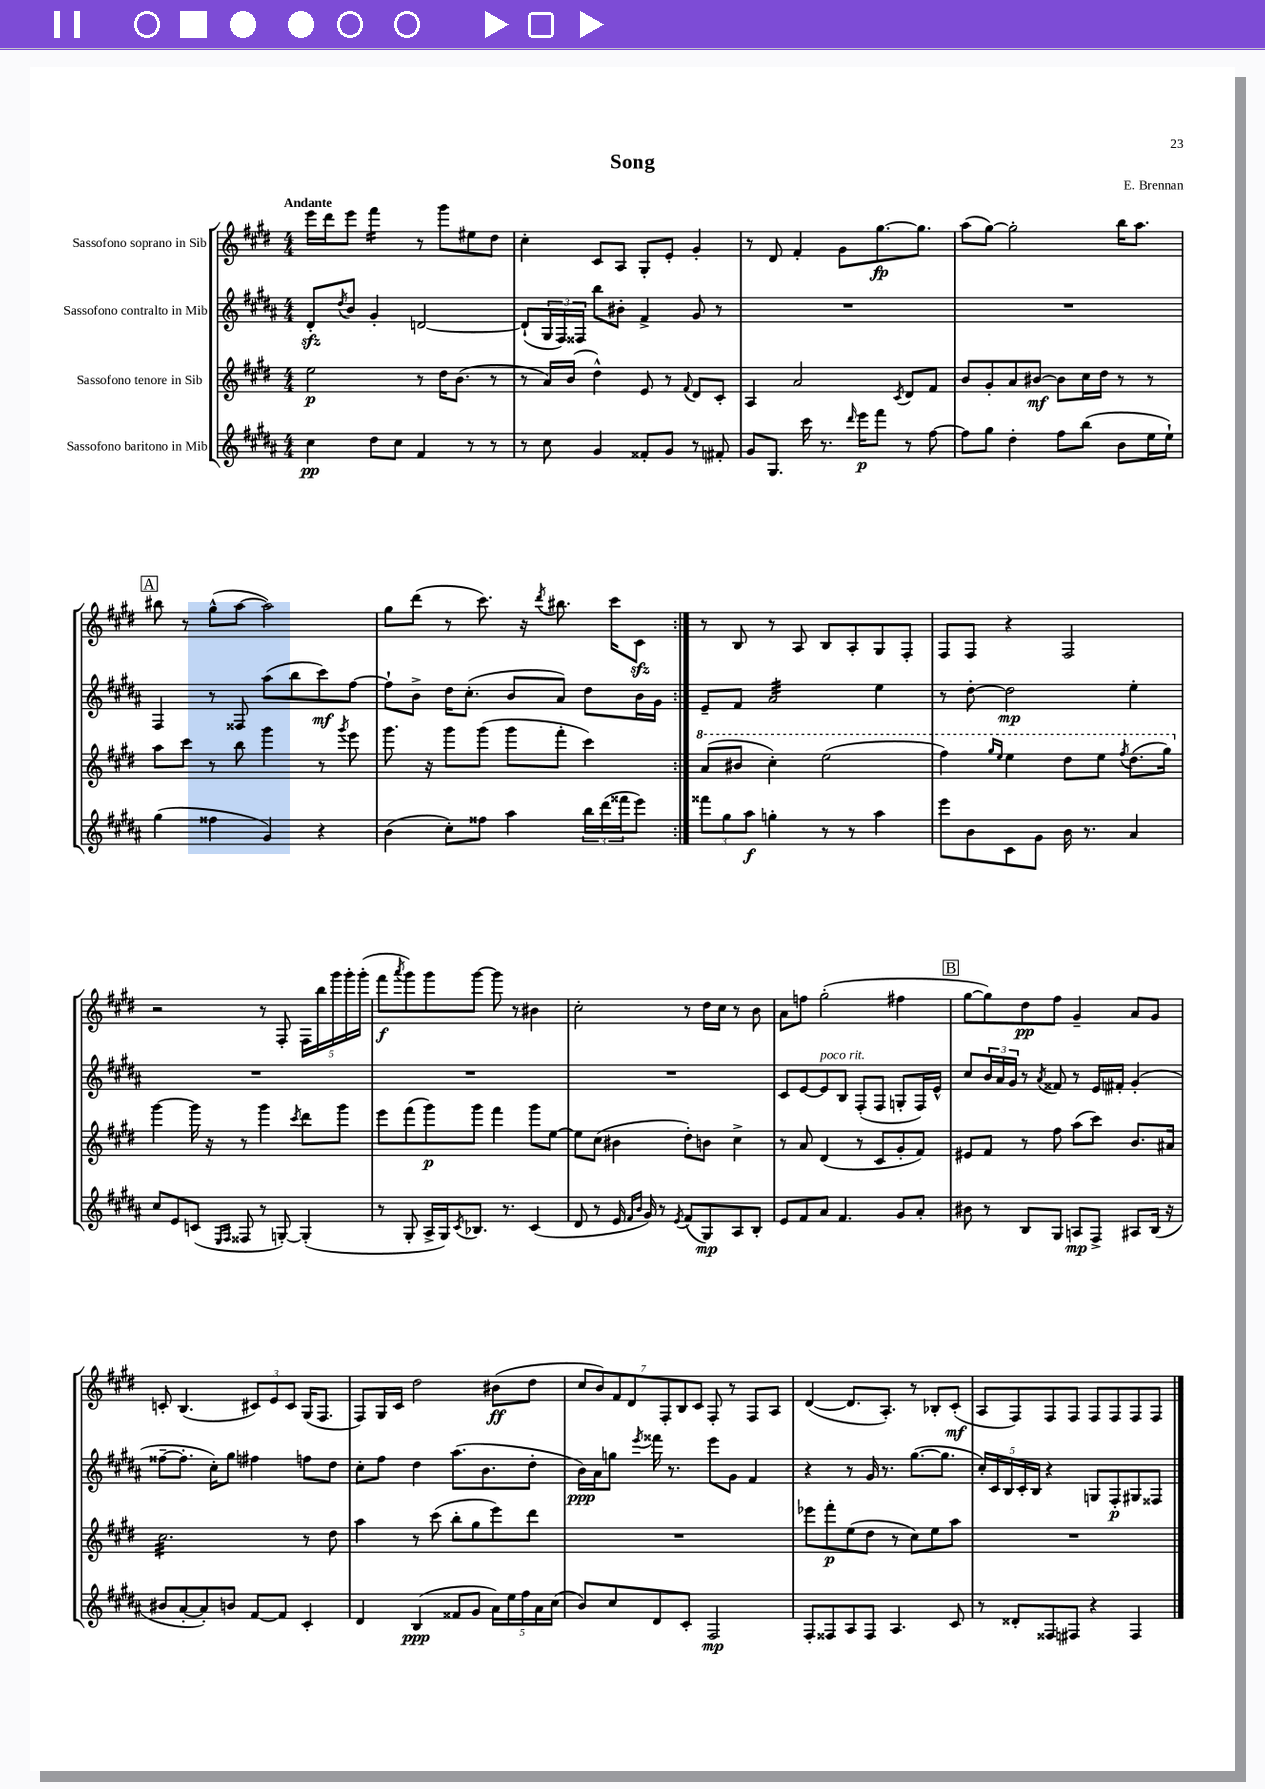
\header { title = "Song" composer = "E. Brennan" }
<<
\new StaffGroup <<
\new Staff = "s0" \with { instrumentName = "Sassofono soprano in Sib" } {
    \clef treble \key e \major \numericTimeSignature \time 4/4 \tempo "Andante"
    \repeat volta 2 { e'''16 dis'''16 e'''8 fis'''4:16 r8 gis'''8 eis''8 dis''8 |
    cis''4-. cis'8 a8 gis8-. e'8-. gis'4-. |
    r8 dis'8 fis'4-. gis'8 gis''8.~\fp gis''8. |
    a''8( gis''8~) gis''2-. b''16 a''8. |
    \mark \markup { \box "A" } bis''8 r8 gis''8-^( a''8~ a''2) |
    gis''8 dis'''8( r8 cis'''8.) r16 \acciaccatura { dis'''8 } bis''8. cis'''16 cis'8\sfz | }
    r8 b8 r8 a8 b8 a8-. gis8 fis8-. |
    fis8 fis8 r4 fis2 |
    r2 r8 fis8-. \tuplet 5/4 { fis16 b''16 gis'''16 gis'''16-. gis'''16-.( } |
    fis'''8\f \acciaccatura { a'''8 } gis'''8) gis'''8 gis'''8~ gis'''8 r8 bis'4 |
    cis''2-. r8 dis''16 cis''16 r8 b'8 |
    a'8 f''8 gis''2-.( fis''4 |
    \mark \markup { \box "B" } gis''8~ gis''8) dis''8\pp fis''8 gis'4-- a'8 gis'8 |
    c'8-. b4.( \tuplet 3/2 { cis'8) e'8 cis'8 } gis16( fis8. |
    fis8) gis16 cis'16 dis''2 bis'8\ff( dis''8 |
    \tuplet 7/4 { cis''8 b'8) fis'8 dis'8 fis8-. b8 cis'8 } fis8-. r8 fis8 a8 |
    dis'4~( dis'8. a8.-.) r8 bes8-. cis'8-.\mf( |
    a8 fis8) fis8 fis8 fis8 fis8 fis8 fis8 \bar "|." |
}
\new Staff = "s1" \with { instrumentName = "Sassofono contralto in Mib" } {
    \clef treble \key b \major \numericTimeSignature \time 4/4
    \repeat volta 2 { dis'8-.\sfz \acciaccatura { dis''8 } b'8 gis'4-. d'2~ |
    d'8-!( \tuplet 3/2 { gis16 fis16) fisis16 } b''8 bis'8-. fis'4-> gis'8 r8 |
    R1 |
    R1 |
    \mark \markup { \box "A" } fis4 r8 fisis8 ais''8( b''8 cis'''8\mf) fis''8~ |
    fis''8-! b'8-> dis''16 cis''8.-.( b'8 ais'8) dis''8 b'16 gis'16 | }
    e'8-- fis'8 ais'2:32 e''4 |
    r8 dis''8~-. dis''2\mp e''4-. |
    R1 |
    R1 |
    R1 |
    cis'8 e'8~ e'8^\markup { \italic "poco rit." } b8 fis8-.( fis8 g8-. fis16) e'16-^ |
    \mark \markup { \box "B" } cis''8 \tuplet 3/2 { b'16 ais'16 gis'16 } r8 \acciaccatura { ais'8 } fisis'8 r8 e'16 fis'16-. gis'4-.( |
    fisis''8~-- fisis''8.-. cis''16-.) gis''8 fis''4 f''8 dis''8 |
    cis''8-. fis''8 dis''4 ais''8.( b'8. dis''8-. |
    b'16\ppp) ais'16 g''8 \acciaccatura { e'''8 } fisis'''16 r8. e'''8 gis'8 fis'4 |
    r4 r8 gis'16 r8. gis''8.~( gis''8. |
    \tuplet 5/4 { cis''16-.) cis'16 b16 cis'16-. b16 } r4 g8 fis8-.\p gis8 fisis8 \bar "|." |
}
\new Staff = "s2" \with { instrumentName = "Sassofono tenore in Sib" } {
    \clef treble \key e \major \numericTimeSignature \time 4/4
    \repeat volta 2 { e''2\p r8 dis''16 b'8.( r8 |
    r8 a'16) b'16( dis''4-^) e'8 r8 \appoggiatura { fis'8 } dis'8 cis'8-. |
    a4 a'2 \acciaccatura { cis'8 } dis'8 fis'8 |
    b'8 gis'8-. a'8 bis'8~\mf bis'8 cis''16 dis''16 r8 r8 |
    \mark \markup { \box "A" } a''8 cis'''8 r8 b''8 gis'''4 r8 \acciaccatura { gis'''8 } e'''8 |
    gis'''8. r16 gis'''8 gis'''8( gis'''8 fis'''8-. cis'''4) | }
    \ottava #1 a''8( bis''8 cis'''4-.) e'''2( |
    fis'''4) \grace { gis'''16 e'''16 } e'''4 dis'''8 e'''8 \acciaccatura { fis'''8 } dis'''8.( gis'''16) \ottava #0 |
    gis'''4~ gis'''16 r16 r8 gis'''4 \acciaccatura { cis'''8 } dis'''8 gis'''8 |
    e'''8 fis'''8( gis'''8\p) gis'''8 fis'''4 gis'''8 e''8~ |
    e''8 cis''8( bis'4 dis''8-.) b'8 cis''4-> |
    r8 a'8 dis'4( r8 cis'8 gis'8-. fis'8) |
    \mark \markup { \box "B" } eis'8 fis'8 r8 fis''8 a''8( cis'''8) b'8. ais'16 |
    cis''2.:32 r8 dis''8 |
    a''4 r8 cis'''8( b''8-. gis''8 e'''8) dis'''8 |
    R1 |
    ees'''8 fis'''8-.\p e''8( dis''8 r8 cis''8) e''8 a''8 |
    R1 \bar "|." |
}
\new Staff = "s3" \with { instrumentName = "Sassofono baritono in Mib" } {
    \clef treble \key b \major \numericTimeSignature \time 4/4
    \repeat volta 2 { cis''4\pp dis''8 cis''8 fis'4 r8 r8 |
    r8 cis''8 gis'4 fisis'8-. gis'8 r8 fis'8-. |
    gis'8 gis8. cis'''16 r8. \grace { dis'''16 } e'''16\p fis'''8 r8 fis''8~ |
    fis''8 gis''8 dis''4-. fis''8 b''8( b'8 e''16 e''16-!) |
    \mark \markup { \box "A" } gis''4( fisis''4 gis'4) r4 |
    b'4( cis''8-.) fisis''8 ais''4 \tuplet 3/2 { b''16 dis'''16( fisis'''16 } e'''8) | }
    \tuplet 3/2 { fisis'''8 gis''8 ais''8\f } g''4-. r8 r8 ais''4 |
    e'''8 b'8 cis'8 gis'8 b'16 r8. ais'4 |
    cis''8 e'8 c'8( \grace { e16 fis16 } fisis8 r8 g8~-.) g4-.( |
    r8 gis8-. ais16-> gis16) \acciaccatura { cis'8 } bes8. r8. cis'4( |
    dis'8 r8 e'16 \grace { fis'16 b'16 } gis'16) r8 \acciaccatura { e'8 } fis'8( gis8\mp) ais8 b8-. |
    e'8 fis'8 ais'8 fis'4. gis'8 ais'8-. |
    \mark \markup { \box "B" } bis'8 r8 b8 gis8 a8\mp fis8-> ais8 b16( r16 |
    bis'8 ais'8~-. ais'8-.) b'8 fis'8~ fis'8 cis'4-. |
    dis'4 b4\ppp( fisis'8 gis'8 \tuplet 5/4 { ais'16) e''16 fis''16 ais'16 cis''16( } |
    b'8) cis''8 dis'8 cis'8-. fis2\mp |
    fis8-. fisis8 ais8 fisis8 ais4. cis'8 |
    r8 disis'8-. fisis8 fis8 r4 fis4 \bar "|." |
}
>>
>>
\layout { \context { \Score \remove "Bar_number_engraver" } }
